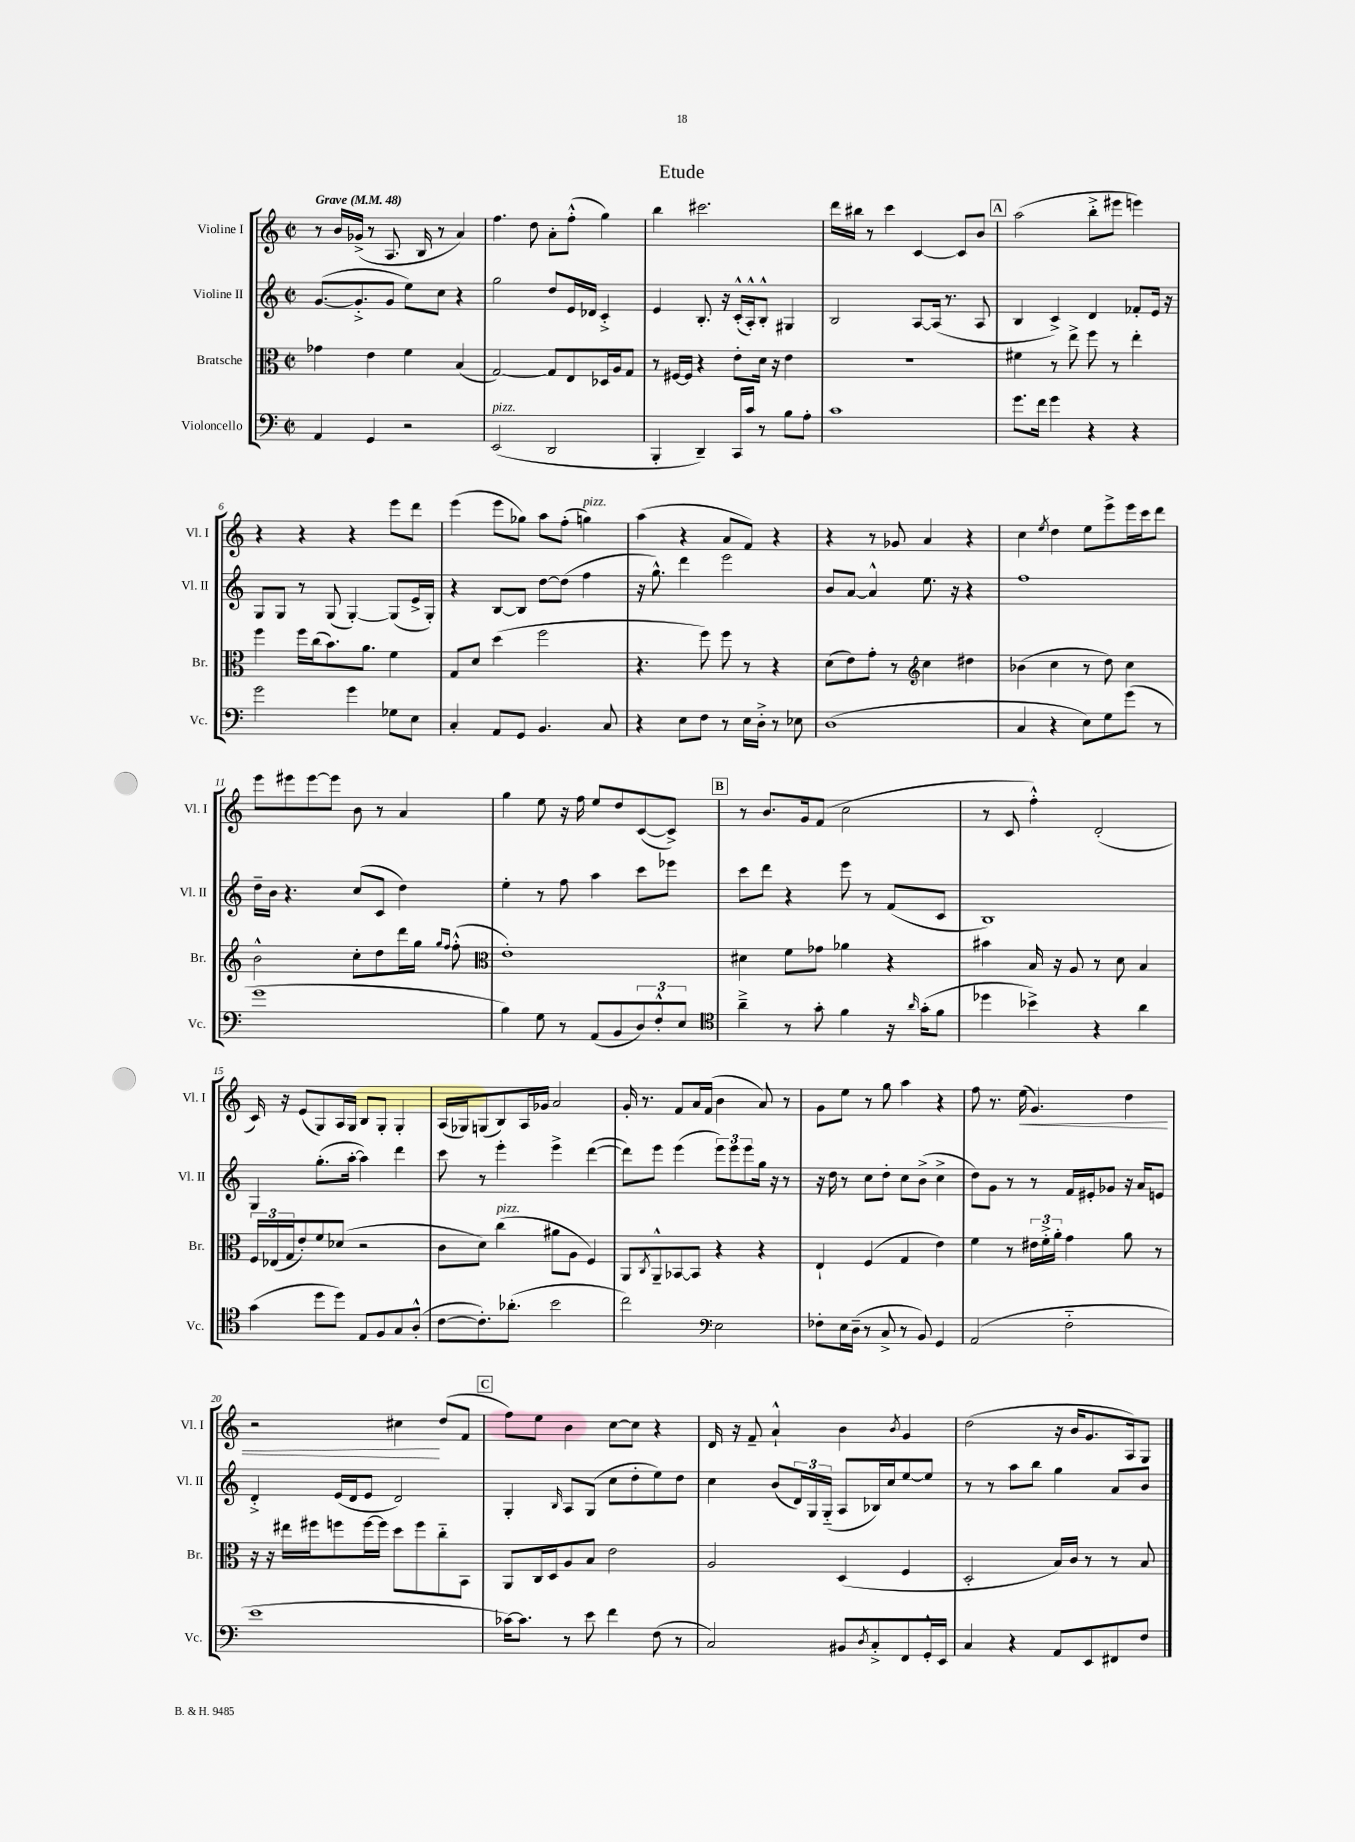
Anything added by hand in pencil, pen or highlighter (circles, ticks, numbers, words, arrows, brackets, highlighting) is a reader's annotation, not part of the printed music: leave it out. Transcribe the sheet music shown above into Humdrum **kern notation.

**kern	**kern	**kern	**kern	**dynam
*part4	*part3	*part2	*part1	*part1
*staff4	*staff3	*staff2	*staff1	*staff1
*I"Violoncello	*I"Bratsche	*I"Violine II	*I"Violine I	*
*I'Vc.	*I'Br.	*I'Vl. II	*I'Vl. I	*
*clefF4	*clefC3	*clefG2	*clefG2	*
*k[]	*k[]	*k[]	*k[]	*
*M2/2	*M2/2	*M2/2	*M2/2	*
*met(c|)	*met(c|)	*met(c|)	*met(c|)	*
*MM48	*MM48	*MM48	*MM48	*
=1	=1	=1	=1	=1
!	!	!	!LO:TX:a:B:t=Grave	!
4AA/	4g-X\	([8.g/L	8r	.
.	.	.	16b/LL	.
.	.	8.g'^/]	(16g-X^/JJ	.
4GG/	4e\	.	8r	.
.	.	8g/J	8.A/	.
2r	4f\	8ee\L)	.	.
.	.	.	16B/	.
.	.	8cc\J	8r	.
.	(4B/	4r	4a/)	.
=2	=2	=2	=2	=2
!LO:TX:a:i:t=pizz.	!	!	!	!
(2EE/	[2G/)	2gg\	4.ff\	.
.	.	.	8dd\	.
2DD/	8G/L]	8dd/L	8a'\L	.
.	8E/	16e/L	(8ff'^^\J	.
.	.	16d-X/JJ	.	.
.	16D-X/L	4c'^/	4gg\)	.
.	16A/J	.	.	.
.	8G/J	.	.	.
=3	=3	=3	=3	=3
4BBB'/	8r	4e/	4bb\	.
.	[16F#X/LL	.	.	.
.	16F#/JJ]	.	.	.
4DD~/)	4r	8.B'/	2.ccc#X\	.
.	.	16r	.	.
16CC/LL	8e'\L	(16c'^^/LL	.	.
16c/JJ	.	16A'^^/J)	.	.
8r	16d\Jk	8B'^^/J	.	.
.	16r	.	.	.
8B\L	4e\	4G#X/	.	.
8A'\J	.	.	.	.
=4	=4	=4	=4	=4
1c	1r	2B/	16ddd\LL	.
.	.	.	16bb#X\JJ	.
.	.	.	8r	.
.	.	.	4ccc\	.
.	.	[8A/L	[4c/	.
.	.	(16A/Jk]	.	.
.	.	8.r	.	.
.	.	.	8c/L]	.
.	.	8A/	8b/J	.
!!LO:REH:place=s1:t=A
=5	=5	=5	=5	=5
8.g\L	4f#X\	4B/	(2aa\	.
16f\Jk	.	.	.	.
4g\	8r	4c^/)	.	.
.	8ee^\	.	.	.
4r	8ff\	4d/	8bb'^\L	.
.	8r	.	8eee#X\J	.
4r	4ee'\	8f-X'/L	4eeen\)	.
.	.	16e/Jk	.	.
.	.	16r	.	.
!!LO:LB:g=z
=6	=6	=6	=6	=6
2g\	4ff\	8G/L	4r	.
.	.	8G/J	.	.
.	16ff\LL	8r	4r	.
.	(16cc\J	.	.	.
.	8.b\)	(8G/	.	.
4g\	.	[4G'/)	4r	.
.	8.a\J	.	.	.
8G-X\L	4f\	(8G/L]	8eee\L	.
8E\J	.	16e^/L	8ddd\J	.
.	.	16G'/JJ)	.	.
=7	=7	=7	=7	=7
4C'/	8G/L	4r	(4eee\	.
.	8d/J	.	.	.
8AA/L	(4dd\	[8B/L	8eee\L	.
8GG/J	.	8B/J]	8gg-X\J)	.
4.BB/	2ff\	[8dd\L	8aa\L	.
.	.	(8dd\J]	(8ff'\J	.
!	!	!	!LO:TX:a:i:t=pizz.	!
.	.	4ff\	4ggn\)	.
8C/	.	.	.	.
=8	=8	=8	=8	=8
4r	4.r	16r	(4aa\	.
.	.	8.gg^^\)	.	.
8E\L	.	4ddd\	4r	.
8F\J	8ff\)	.	.	.
8r	8ff\	2eee\	8a/L	.
16E\LL	8r	.	8f/J)	.
16D'^\JJ	.	.	.	.
8r	4r	.	4r	.
8E-X\	.	.	.	.
=9	=9	=9	=9	=9
(1D	(8d\L	8b/L	4r	.
.	8e\)	[8a/J	.	.
.	8g'\J	4a^^/]	8r	.
.	8r	.	8g-X/	.
*	*clefG2	*	*	*
.	4cc\	8.ee\	4a/	.
.	.	16r	.	.
.	4dd#X\	4r	4r	.
=10	=10	=10	=10	=10
4C/	(4b-X\	1ff	4cc\	.
.	.	.	8qee/	.
4r	4cc\	.	4dd\	.
8E\L)	8r	.	8ee\L	.
8G\	8dd\)	.	8eee^\	.
(8g\J	4cc\	.	16eee\L	.
.	.	.	16ccc\J	.
8r	.	.	8ddd\J	.
!!LO:LB:g=z
=11	=11	=11	=11	=11
1g	2b^^\	16dd~\LL	8eee\L	.
.	.	16b\JJ	.	.
.	.	4.r	8eee#X\	.
.	.	.	[8eee#\	.
.	.	.	8eee#\J]	.
.	8cc'\L	(8cc/L	8b\	.
.	8dd\	8c/J	8r	.
.	16ddd\L	4dd\)	4a/	.
.	16gg\JJ	.	.	.
.	16qqgg/LL	.	.	.
.	16qqff/JJ	.	.	.
.	(8ff'^^\	.	.	.
=12	=12	=12	=12	=12
*	*clefC3	*	*	*
4B\)	1e')	4ee'\	4gg\	.
8G\	.	8r	8ee\	.
8r	.	8ff\	16r	.
.	.	.	16ff\	.
(8AA/L	.	4aa\	8ee/L	.
8BB/	.	.	8dd/	.
12D/)	.	8ccc\L	([8c/	.
12F'^^/	.	.	.	.
.	.	8eee-X\J	8c^/J])	.
12E/J	.	.	.	.
!!LO:REH:place=s1:t=B
=13	=13	=13	=13	=13
*clefC4	*	*	*	*
4a~^\	4d#X\	8ccc\L	8r	.
.	.	8ddd\J	8.b/L	.
8r	8f\L	4r	.	.
.	.	.	16g/k	.
8g'\	8g-X\J	.	(8f/J	.
4f\	4a-X\	8eee\	2cc\	.
.	.	8r	.	.
16r	4r	(8f/L	.	.
16qqa/	.	.	.	.
(16g'\KL	.	.	.	.
8f\J	.	8c/J	.	.
=14	=14	=14	=14	=14
4dd-X\	4b#X\	1B)	8r	.
.	.	.	8c/	.
4b-X^\)	16B/	.	4ff'^^\)	.
.	16r	.	.	.
.	8A/	.	.	.
4r	8r	.	(2d'/	.
.	8d\	.	.	.
4a\	4B/	.	.	.
!!LO:LB:g=z
=15	=15	=15	=15	=15
(4g\	24F/LL	4G/	16c/)	.
.	(24E-X/	.	.	.
.	.	.	16r	.
.	24G/J	.	.	.
.	8e'/)	.	(8e/L	.
8dd\L	8f/	(8.gg'\L	8G/)	.
8dd\J)	(8d-X/J	.	16A/L	.
.	.	[16aa'\Jk	16G/JJ	.
8E/L	2r	4aa\])	8B/L	.
8F/	.	.	8G'/J	.
8G/	.	4ddd\	4G'/	.
(8A'^^/J	.	.	.	.
=16	=16	=16	=16	=16
[8c\L	8c\L	8ccc\	(16A/LL	.
.	.	.	16G-X/J)	.
8.c'\])	8d\J)	8r	(8Gn/	.
!	!LO:TX:a:i:t=pizz.	!	!	!
.	(4cc\	4eee'\	8B/)	.
(8.a-X'\J	.	.	.	.
.	.	.	16A/L	.
.	.	.	16g-X/JJ	.
2b\	8a#X\L	4eee^\	2a/	.
.	8A\J	.	.	.
.	4F/)	([4ddd\	.	.
=17	=17	=17	=17	=17
2cc\)	8AA/L	8ddd\L])	16g'/	.
.	.	.	8.r	.
.	8qC/	.	.	.
.	8AA~^^/	8eee\J	.	.
.	[8BB-X/	(4eee\	8f/L	.
.	8BB-/J]	.	16a/L	.
.	.	.	(16f/JJ	.
*clefF4	*	*	*	*
2E\	4r	12eee\L)	4b\	.
.	.	12eee\	.	.
.	.	12eee\	.	.
.	4r	16gg\Jk	8a/)	.
.	.	16r	.	.
.	.	8r	8r	.
=18	=18	=18	=18	=18
8F-X'\L	4E`/	16r	8g\L	.
.	.	16dd\	.	.
16E\L	.	8r	8ee\J	.
(16D~\JJ	.	.	.	.
8r	(4F/	8cc\L	8r	.
8C^/	.	8dd'\J	8gg\	.
8r	4G/	8cc\L	4aa\	.
8BB/)	.	(8b^\J	.	.
4GG/	4e\)	4cc^\	4r	.
=19	=19	=19	=19	=19
(2AA/	4f\	8dd\L)	8ff\	.
.	.	8g\J	8.r	.
.	8r	8r	.	.
!	!	!	!	!LO:HP:b
.	.	.	(16ee\	<
.	24e#X\LL	8r	4.g/)	.
.	24f'^\	.	.	.
.	24a'\JJ	.	.	.
2F\	4g\	16f/LL	.	.
.	.	16e#X'/J	.	.
.	.	8g-X/J	.	.
.	8a\	16r	4dd\	.
.	.	16a/KL	.	.
.	8r	8en/J	.	.
!!LO:LB:g=z
=20	=20	=20	=20	=20
1e	16r	4d'^/	2r	.
.	16r	.	.	.
.	16ee#X\LL	.	.	.
.	16ff#X\J	.	.	.
.	8ffn\	(16e/LL	.	.
.	.	16d/J	.	.
.	[16ff\L	8e/J	.	.
.	16ff\JJ]	.	.	.
.	8dd\L	2d/)	4cc#X\	.
.	8ff\	.	.	.
.	8cc\	.	(8dd/L	[
.	8BB\J	.	8f/J	.
!!LO:REH:place=s1:t=C
=21	=21	=21	=21	=21
[16c-X\KL)	8AA/L	4G'/	8ff\L)	.
8.c-\J]	.	.	.	.
.	16C/L	.	8ee\J	.
.	16D/J	.	.	.
.	.	16qqB/	.	.
8r	8A/	8A/L	4b\	.
8e\	8B/J	(8G/J	.	.
4f\	2e\	8cc\L	[8cc\L	.
.	.	8dd'\	8cc\J]	.
(8F\	.	8ee\)	4r	.
8r	.	8dd\J	.	.
=22	=22	=22	=22	=22
2C/)	2A/	4cc\	16d/	.
.	.	.	16r	.
.	.	.	8f~/	.
.	.	(8b/L	4a`^^/	.
.	.	24d/L)	.	.
.	.	24G/	.	.
.	.	(24G/JJ	.	.
8BB#X/L	(4D/	8A/L	4b\	.
8qD/	.	.	.	.
8C'^/	.	16B-X/L)	.	.
.	.	16cc/J	.	.
.	.	.	8qb/	.
8FF/	4F/	[8ee/	4g/	.
16GG'^^/L	.	8ee/J]	.	.
16EE/JJ	.	.	.	.
=23	=23	=23	=23	=23
4C/	2D'/	8r	(2dd\	.
.	.	8r	.	.
4r	.	8aa\L	.	.
.	.	8bb\J	.	.
8AA/L	16B/LL)	4gg\	16r	.
.	16c/JJ	.	16b/KL	.
8EE/	8r	.	8.g/	.
8FF#X/	8r	8a/L	.	.
.	.	.	16A/k)	.
8F/J	8B/	8b/J	8G/J	.
==	==	==	==	==
*-	*-	*-	*-	*-
